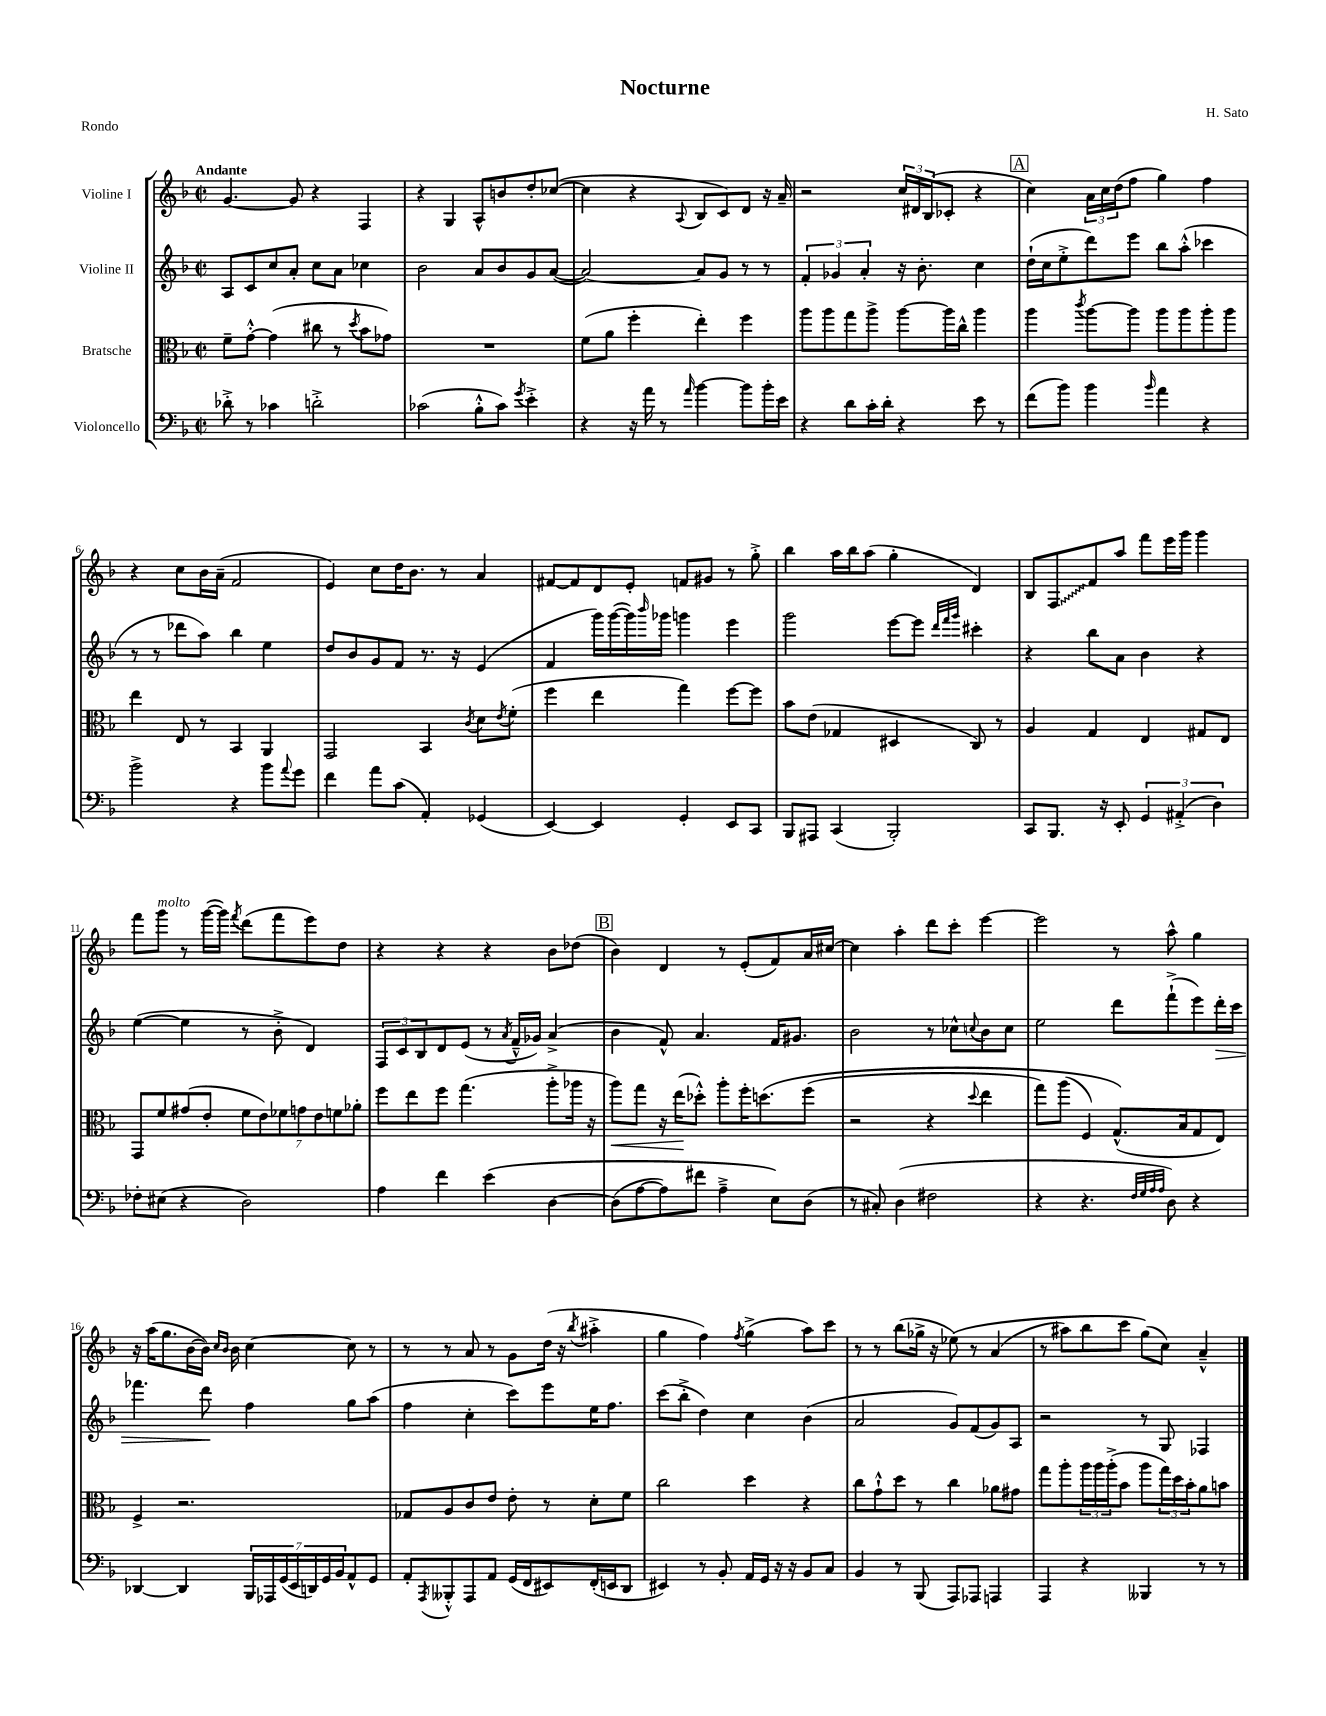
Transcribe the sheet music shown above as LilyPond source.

\header { title = "Nocturne" composer = "H. Sato" piece = "Rondo" }
<<
\new StaffGroup <<
\new Staff = "s0" \with { instrumentName = "Violine I" } {
    \clef treble \key f \major \defaultTimeSignature \time 2/2 \tempo "Andante"
    g'4.~ g'8 r4 f4 |
    r4 g4 a8-^ b'8 d''8-. ces''8~( |
    ces''4 r4 \appoggiatura { a8 } bes8 c'8) d'8 r16 a'16-- |
    r2 \tuplet 3/2 { c''16 dis'16 bes16( } ces'8-. r4 |
    \mark \markup { \box "A" } c''4) \tuplet 3/2 { a'16 c''16 d''16( } f''8 g''4) f''4 |
    r4 c''8 bes'16 a'16--( f'2 |
    e'4) c''8 d''16 bes'8. r8 a'4 |
    fis'8~ fis'8 d'8 e'8-. f'8 gis'8 r8 g''8-.-> |
    bes''4 a''16 bes''16 a''8( g''4-. d'4) |
    bes8 \once \override Glissando.style = #'zigzag f8\glissando f'8 a''8 f'''8 e'''16 g'''16 g'''4 |
    f'''8 g'''8^\markup { \italic "molto" } r8 g'''16~( g'''16) \acciaccatura { f'''8 } d'''8( f'''8 e'''8) d''8 |
    r4 r4 r4 bes'8 des''8( |
    \mark \markup { \box "B" } bes'4) d'4 r8 e'8-.( f'8) a'16 cis''16~ |
    cis''4 a''4-. d'''8 c'''8-. e'''4~ |
    e'''2 r8 a''8-^ g''4 |
    r16 a''16( g''8. bes'16~ bes'16) \grace { c''16 bes'16 } bes'16 c''4~ c''8 r8 |
    r8 r8 a'8 r8 g'8 d''16( r16 \acciaccatura { bes''8 } ais''4-.-> |
    g''4 f''4) \acciaccatura { f''8 } g''4->( a''8) c'''8 |
    r8 r8 bes''8( ges''16-> r16 ees''8)\( r8 a'4( |
    r8 ais''8) bes''8 c'''8 g''8(\) c''8) a'4---^ \bar "|." |
}
\new Staff = "s1" \with { instrumentName = "Violine II" } {
    \clef treble \key f \major \defaultTimeSignature \time 2/2
    a8 c'8 c''8 a'8-. c''8 a'8 ces''4 |
    bes'2 a'8 bes'8 g'8 a'8~( |
    a'2~) a'8 g'8 r8 r8 |
    \tuplet 3/2 { f'4-. ges'4 a'4-. } r16 bes'8.-. c''4 |
    \mark \markup { \box "A" } d''16-!( c''16 e''8-.-> d'''8) e'''8 bes''8 a''8-.-^( ces'''4 |
    r8 r8 des'''8 a''8) bes''4 e''4 |
    d''8 bes'8 g'8 f'8 r8. r16 e'4( |
    f'4 g'''16) g'''16~( g'''16) \grace { bes'''16 } ges'''16 g'''4 e'''4 |
    g'''2 e'''8~ e'''8 \grace { d'''32 f'''32 g'''32 } cis'''4-. |
    r4 bes''8 a'8 bes'4 r4 |
    e''4~( e''4 r8 bes'8-.-> d'4) |
    \tuplet 3/2 { f8 c'8 bes8 } d'8 e'8( r8 \acciaccatura { a'8 } f'16---^ ges'16) a'4->( |
    \mark \markup { \box "B" } bes'4 f'8-^) a'4. f'16 gis'8. |
    bes'2 r8 ces''8-^ \appoggiatura { c''8 } bes'8 c''8 |
    e''2 d'''8 f'''8-!->( e'''8) d'''16-.\> c'''16 |
    fes'''4. d'''8\! f''4 g''8 a''8( |
    f''4 c''4-. c'''8) e'''8 e''16 f''8. |
    c'''8( bes''8-.-> d''4) c''4 bes'4( |
    a'2 g'8) f'8( g'8) a8 |
    r2 r8 g8 fes4 \bar "|." |
}
\new Staff = "s2" \with { instrumentName = "Bratsche" } {
    \clef alto \key f \major \defaultTimeSignature \time 2/2
    f'8-- g'8~-.-^ g'4( cis''8 r8 \acciaccatura { d''8 } bes'8 ges'8) |
    R1 |
    f'8( a'8 f''4-. e''4-.) f''4 |
    a''8 a''8 g''8 a''8-> a''8~ a''16 c''16-^ a''4 |
    \mark \markup { \box "A" } a''4 \acciaccatura { c'''8 } a''8~ a''8 a''8 a''8 a''8-. a''8 |
    e''4 e8 r8 bes,4 a,4 |
    g,2 bes,4 \acciaccatura { c'8 } d'8 \acciaccatura { e'8 } f'8-.( |
    f''4 e''4 g''4) f''8~ f''8 |
    bes'8 e'8( ges4 dis4 c8) r8 |
    a4 g4 e4 gis8 e8 |
    g,8 f'8 gis'8( e'8-. \tuplet 7/4 { f'8 e'8) fes'8 g'8 e'8 f'8 aes'8-. } |
    f''8 e''8 f''8 g''4.( a''8-.-> aes''16 r16 |
    \mark \markup { \box "B" } a''8\<) g''8 r16 e''16\!( des''8-.-^) a''8-. f''16-. d''8.\( f''8( |
    r2 r4 \appoggiatura { d''8 } e''4 |
    g''8) a''8( f4) g8.-^(\) bes16 g8 e8) |
    f4-> r2. |
    ges8 a8 c'8 e'8 e'8-. r8 d'8-. f'8 |
    c''2 d''4 r4 |
    c''8 g'8-!-^ d''8 r8 c''4 aes'8 gis'8 |
    g''8 a''8-. \tuplet 3/2 { a''16 a''16 a''16-.->( } bes'8 a''8 \tuplet 3/2 { g''16) d''16 bes'16-. } a'8 b'8 \bar "|." |
}
\new Staff = "s3" \with { instrumentName = "Violoncello" } {
    \clef bass \key f \major \defaultTimeSignature \time 2/2
    des'8-.-> r8 ces'4 d'2-.-> |
    ces'2( bes8-.-^ ces'8) \acciaccatura { g'8 } e'4-.-> |
    r4 r16 a'16 r8 \grace { a'16 } bes'4~ bes'8 bes'16-. e'16 |
    r4 d'8 c'16-. d'16-. r4 e'8 r8 |
    \mark \markup { \box "A" } f'8( bes'8) bes'4 \grace { bes'16 } a'4 r4 |
    bes'2-> r4 bes'8 \appoggiatura { a'8 } g'8 |
    f'4 a'8 c'8( a,4-.) ges,4( |
    e,4~) e,4 g,4-. e,8 c,8 |
    bes,,8 ais,,8 c,4( bes,,2-.) |
    c,8 bes,,8. r16 e,8-. \tuplet 3/2 { g,4 ais,4-.->( d4) } |
    fes8-. eis8( r4 d2) |
    a4 f'4 e'4\( d4~ |
    \mark \markup { \box "B" } d8( a8~ a8) fis'8 a4---> e8\) d8( |
    r8 cis8-.) d4( fis2 |
    r4 r4. \grace { f32 g32 a32 a32 } d8) r4 |
    des,4~ des,4 \tuplet 7/4 { bes,,16 aes,,16 g,16( e,16 d,16) g,16 bes,16 } a,8-^ g,8 |
    a,8-. \acciaccatura { a,,8 } beses,,8-.-^ a,,8 a,8 g,16( f,16 eis,8) f,16-.( e,16 d,8 |
    eis,4) r8 bes,8-. a,16 g,16 r16 r16 bes,8 c8 |
    bes,4 r8 bes,,8( a,,8) aes,,8 a,,4 |
    a,,4 r4 beses,,4 r8 r8 \bar "|." |
}
>>
>>
